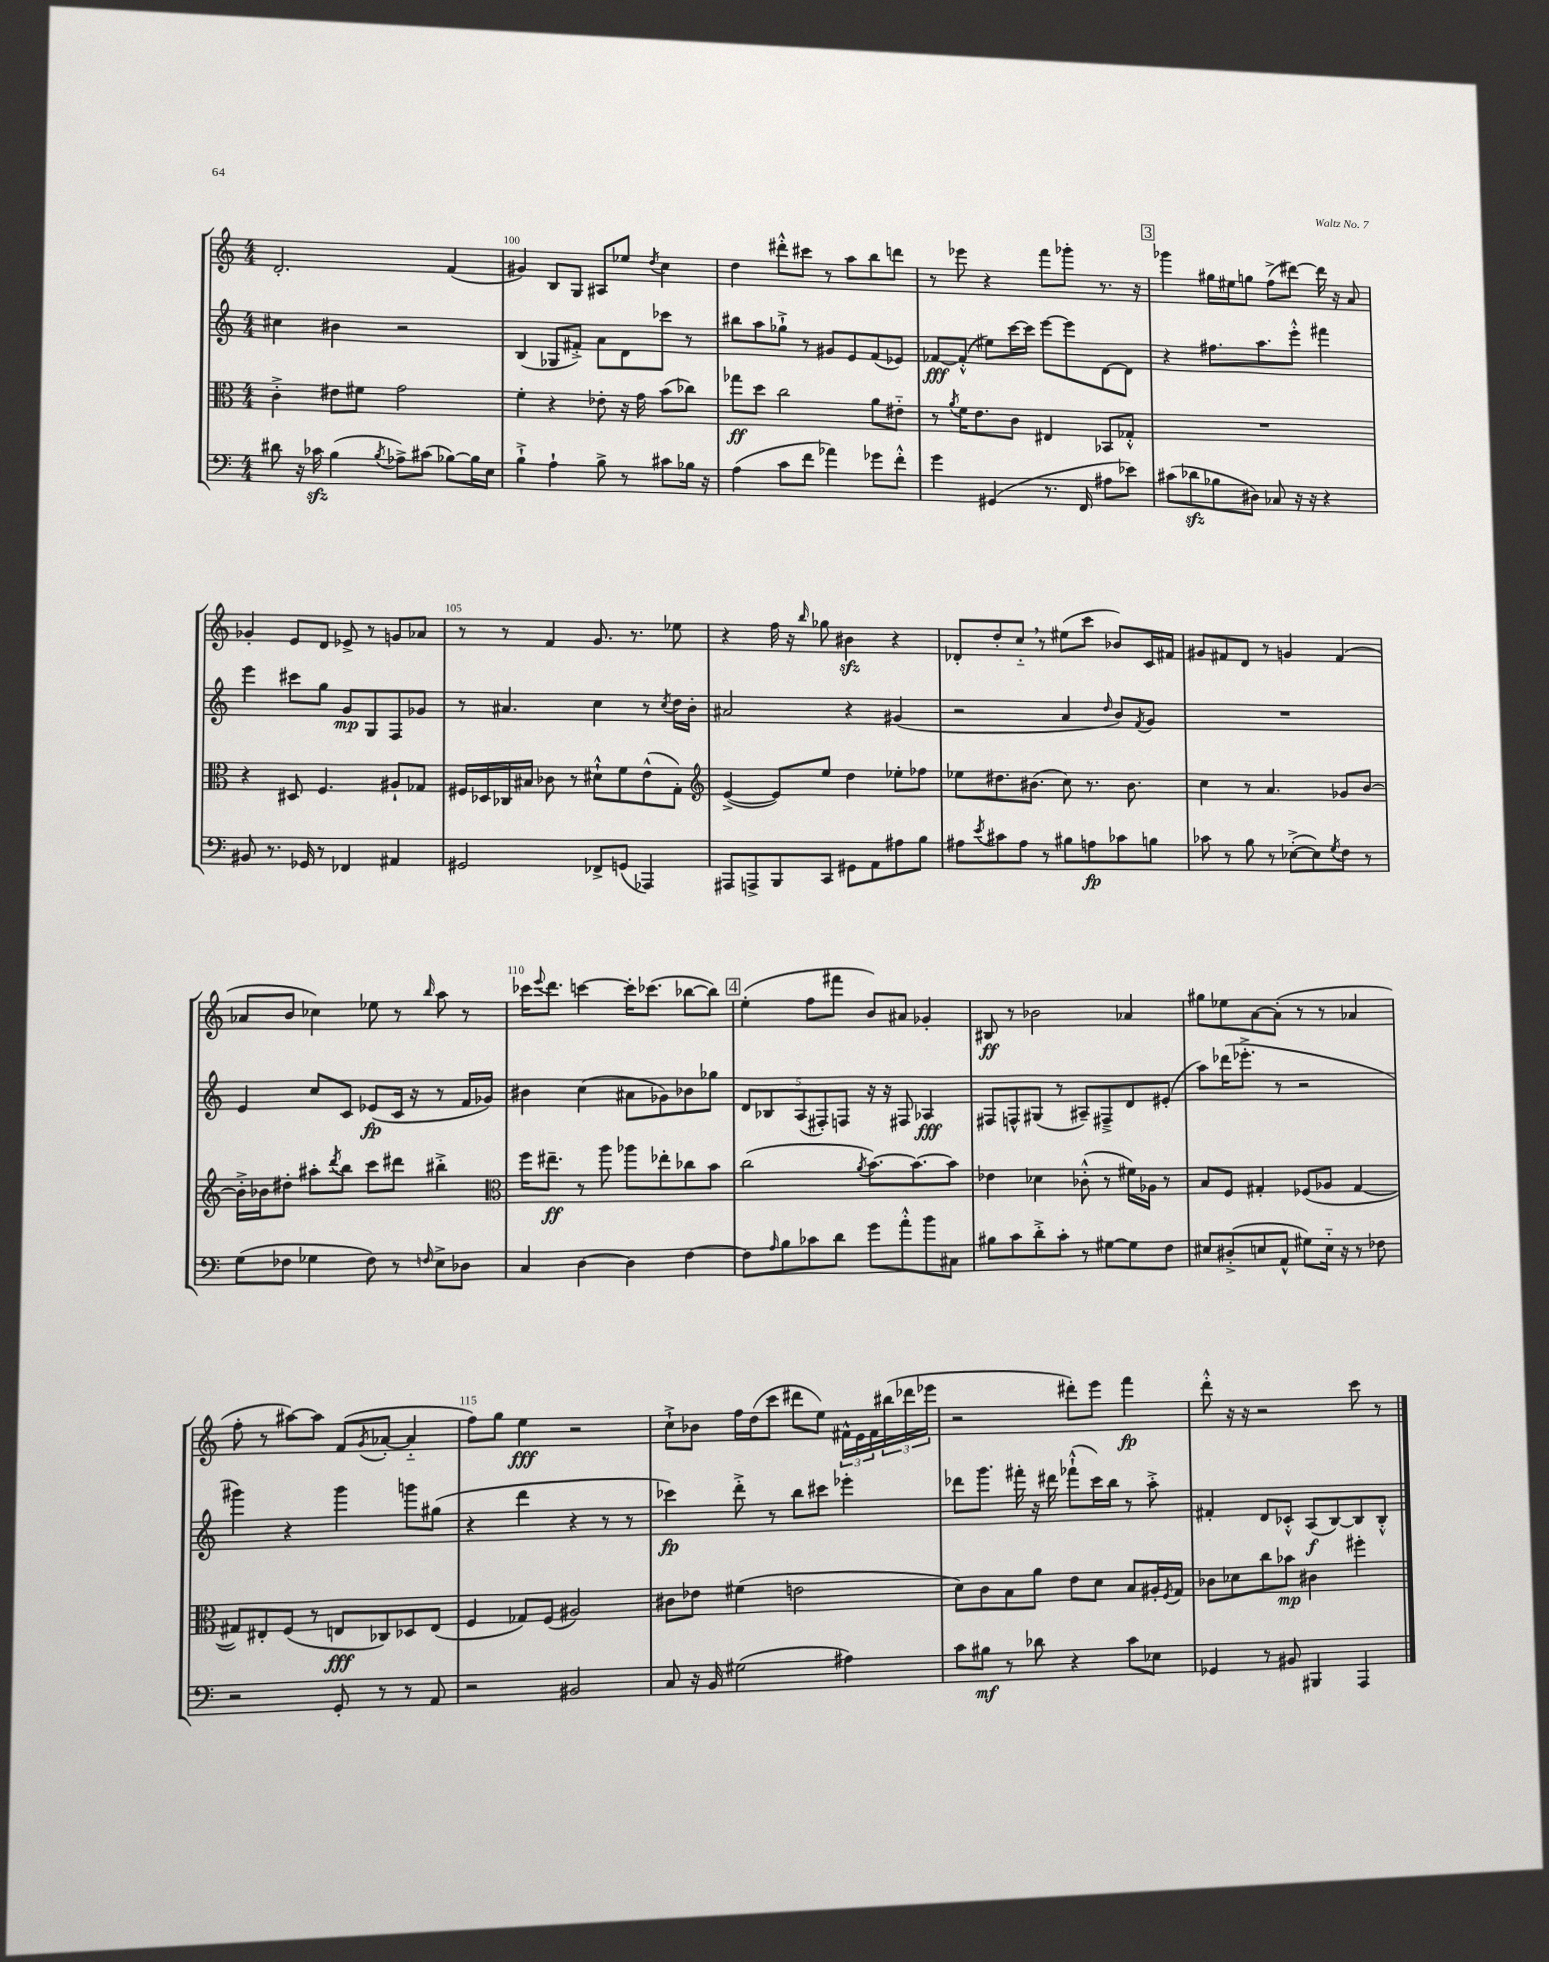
<<
\new StaffGroup <<
\new Staff = "s0" {
    \clef treble \key c \major \numericTimeSignature \time 4/4
    d'2.-. f'4( |
    gis'4) b8 g8 ais8 ees''8 \acciaccatura { d''8 } c''4 |
    d''4 dis'''8-.-^ cis'''8 r8 a''8 b''8 d'''8 |
    r8 ees'''8 r4 f'''8 ges'''8-. r8. r16 |
    \mark \markup { \box "3" } ges'''4 gis''16 eis''16 g''8 f''8->( dis'''8~) dis'''16 r16 a'8 |
    ges'4-. e'8 d'8 ees'8-> r8 g'8 aes'8 |
    r8 r8 f'4 g'8. r8. ees''8 |
    r4 f''16 r16 \grace { b''16 } ges''8 bis'4\sfz r4 |
    des'8-. d''8-. c''8-_ \breathe r8 eis''8( c'''8 bes'8) c'16 fis'16 |
    gis'8 fis'8 d'8 r8 g'4 fis'4( |
    aes'8 b'8 ces''4) ees''8 r8 \grace { b''16 } a''8 r8 |
    ces'''16 \appoggiatura { e'''8 } d'''8. c'''4~ c'''16-. ces'''8.( bes''8~ bes''8) |
    \mark \markup { \box "4" } e''4-.( f''8 fis'''8 b'8) ais'8 ges'4-. |
    bis8\ff r8 bes'2 aes'4 |
    gis''8 ees''8 a'8~ a'8-.( r8 r8 aes'4 |
    f''8-. r8 ais''8~) ais''8 f'8( \acciaccatura { g'8 } aes'8~-. aes'4-_ |
    f''8) g''8 e''4\fff r2 |
    c''8-!-> bes'8 f''16 d''16( c'''8 dis'''8 e''8) \tuplet 3/2 { fis'16-^ e'16 fis'16 } \tuplet 3/2 { bis''16( des'''16 ees'''16 } |
    r2 dis'''8-.) e'''8 f'''4\fp |
    d'''8-.-^ r16 r16 r2 c'''8 r8 \bar "|." |
}
\new Staff = "s1" {
    \clef treble \key c \major \numericTimeSignature \time 4/4
    cis''4 bis'4 r2 |
    b4( ges8 fis'8-.->) a'8 d'8 ces'''8 r8 |
    bis''8 a''8 ges''8-!-> r8 gis'8 e'8 f'8( ees'8) |
    fes'8~\fff fes'8-.-^( eis''8) c'''16~ c'''16 e'''8~ e'''8 d'8~ d'8 |
    \mark \markup { \box "3" } r4 fis''8. a''8. e'''8-.-^ fis'''4 |
    e'''4 cis'''8 g''8 g'8\mp g8 f8 ges'8 |
    r8 ais'4. c''4 r8 \acciaccatura { c''8 } d''16 b'16-. |
    ais'2 r4 gis'4( |
    r2 a'4 \grace { d''16 } b'8) \acciaccatura { f'8 } g'8 |
    R1 |
    e'4 c''8 c'8 ees'8\fp( c'16 r16 r8 f'16 ges'16) |
    bis'4 c''4( ais'8 ges'8) bes'8 ges''8 |
    \mark \markup { \box "4" } \tuplet 5/4 { d'8 bes8 a8( fis8-.) f8 } r16 r16 fis8 aes4\fff |
    fis8 f8-^ gis8( r8 ais8--) fis8---> d'8 eis'8-.( |
    a''8) des'''16( ees'''8.-.-> r8 r2 |
    gis'''4) r4 gis'''4 g'''8 gis''8( |
    r4 d'''4 r4 r8 r8 |
    ces'''4\fp) d'''8-.-> r8 b''8 cis'''8 ees'''4-. |
    des'''8 g'''8. fis'''16-. r16 dis'''16 fes'''8-!-^( c'''16) b''16 r8 a''8-.-> |
    fis'4-. d'8 ces'8-.-^ a8\f( b8~) b8 b8-.-^ \bar "|." |
}
\new Staff = "s2" {
    \clef alto \key c \major \numericTimeSignature \time 4/4
    c'4-.-> eis'8 fis'8 g'2 |
    f'4-. r4 ees'8-. r16 g'16 b'8( ces''8) |
    ges''8\ff d''8 c''2 a'8 eis'8-_ |
    r8 \acciaccatura { a'8 } f'16 e'8. c'8 eis4 bes,8 ges8-.-^ |
    \mark \markup { \box "3" } R1 |
    r4 dis8 f4. ais8-! ges8 |
    fis16 des16 ces16 bis16 ces'8 r8 dis'8-!-^ f'8 e'8-^( g8-.) |
    \clef treble e'4~->( e'8) e''8 d''4 ees''8-. fes''8 |
    ees''8 dis''8. bis'8.( c''8) r8. bis'8. |
    c''4 r8 a'4. ges'8 b'8~ |
    b'16-.-> bes'16 dis''8-. ais''8-. \acciaccatura { d'''8 } b''8 c'''8 dis'''8 bis''4-.-> |
    \clef alto f''16 eis''8.--\ff r8 a''8 aes''8 ees''8-. ces''8 b'8 |
    \mark \markup { \box "4" } c''2( \acciaccatura { a'8 } b'8.~) b'8.~ b'8 |
    ees'4 des'4 ces'8-.-^( r8 fis'16) aes16 r8 |
    b8 f8 gis4-. fes8( aes8 gis4~ |
    gis8) eis8-. f8( r8 e8\fff ces8) des8 e8( |
    f4 ges8) f8( ais2) |
    cis'8 ees'8 fis'4( e'2 |
    d'8) c'8 b8 a'8 e'8 d'8 b8 ais16-. \acciaccatura { f8 } g16 |
    ces'8 des'8 c''8 bes'8\mp cis'4 fis''4-. \bar "|." |
}
\new Staff = "s3" {
    \clef bass \key c \major \numericTimeSignature \time 4/4
    dis'8 r16 ces'16\sfz b4( \acciaccatura { b8 } aes8->) cis'8( bes8~) bes16 e16 |
    b4-!-> a4-! b8-> r8 cis'8 bes16 r16 |
    a4( c'8 f'8 aes'4) ges'8 f'8-.-^ |
    g'4 gis,4( r8. f,16 ais8 ees'8) |
    \mark \markup { \box "3" } cis'8( des'8\sfz bes8 dis8) ces8 r16 r16 r4 |
    bis,8 r8. ges,16 r8 fes,4 ais,4 |
    gis,2 fes,8-> g,8( aes,,4) |
    ais,,8 a,,8-> b,,8 c,8 gis,8 a,8 ais8 b8 |
    ais8 \acciaccatura { e'8 } cis'8 ais8 r8 bis8 a8\fp ces'8 b8 |
    ces'8 r8 b8 r8 ees8~-.->( ees8) \acciaccatura { g8 } f8 r8 |
    g8( fes8 ges4 fes8) r8 \grace { f16 } e8-> des8 |
    c4 d4~ d4 f4~ |
    \mark \markup { \box "4" } f8 \grace { a16 } b8 ces'8 d'8 g'8 a'8-.-^ b'8 cis8 |
    bis8 c'8 d'8-.-> c'8-. r8 gis8~ gis8 f8 |
    eis8 dis8-.->( e8 a,8-^ gis8) e16-_ r16 r8 fes8 |
    r2 g,8-. r8 r8 a,8 |
    r2 bis,2 |
    c8 r16 b,16 gis2( ais4) |
    c'8 bis8\mf r8 des'8 r4 c'8 ees8 |
    ges,4 r8 bis,8 bis,,4 a,,4 \bar "|." |
}
>>
>>
\layout { \context { \Score currentBarNumber = #99 \override BarNumber.break-visibility = ##(#f #t #t) barNumberVisibility = #(every-nth-bar-number-visible 5) } }
